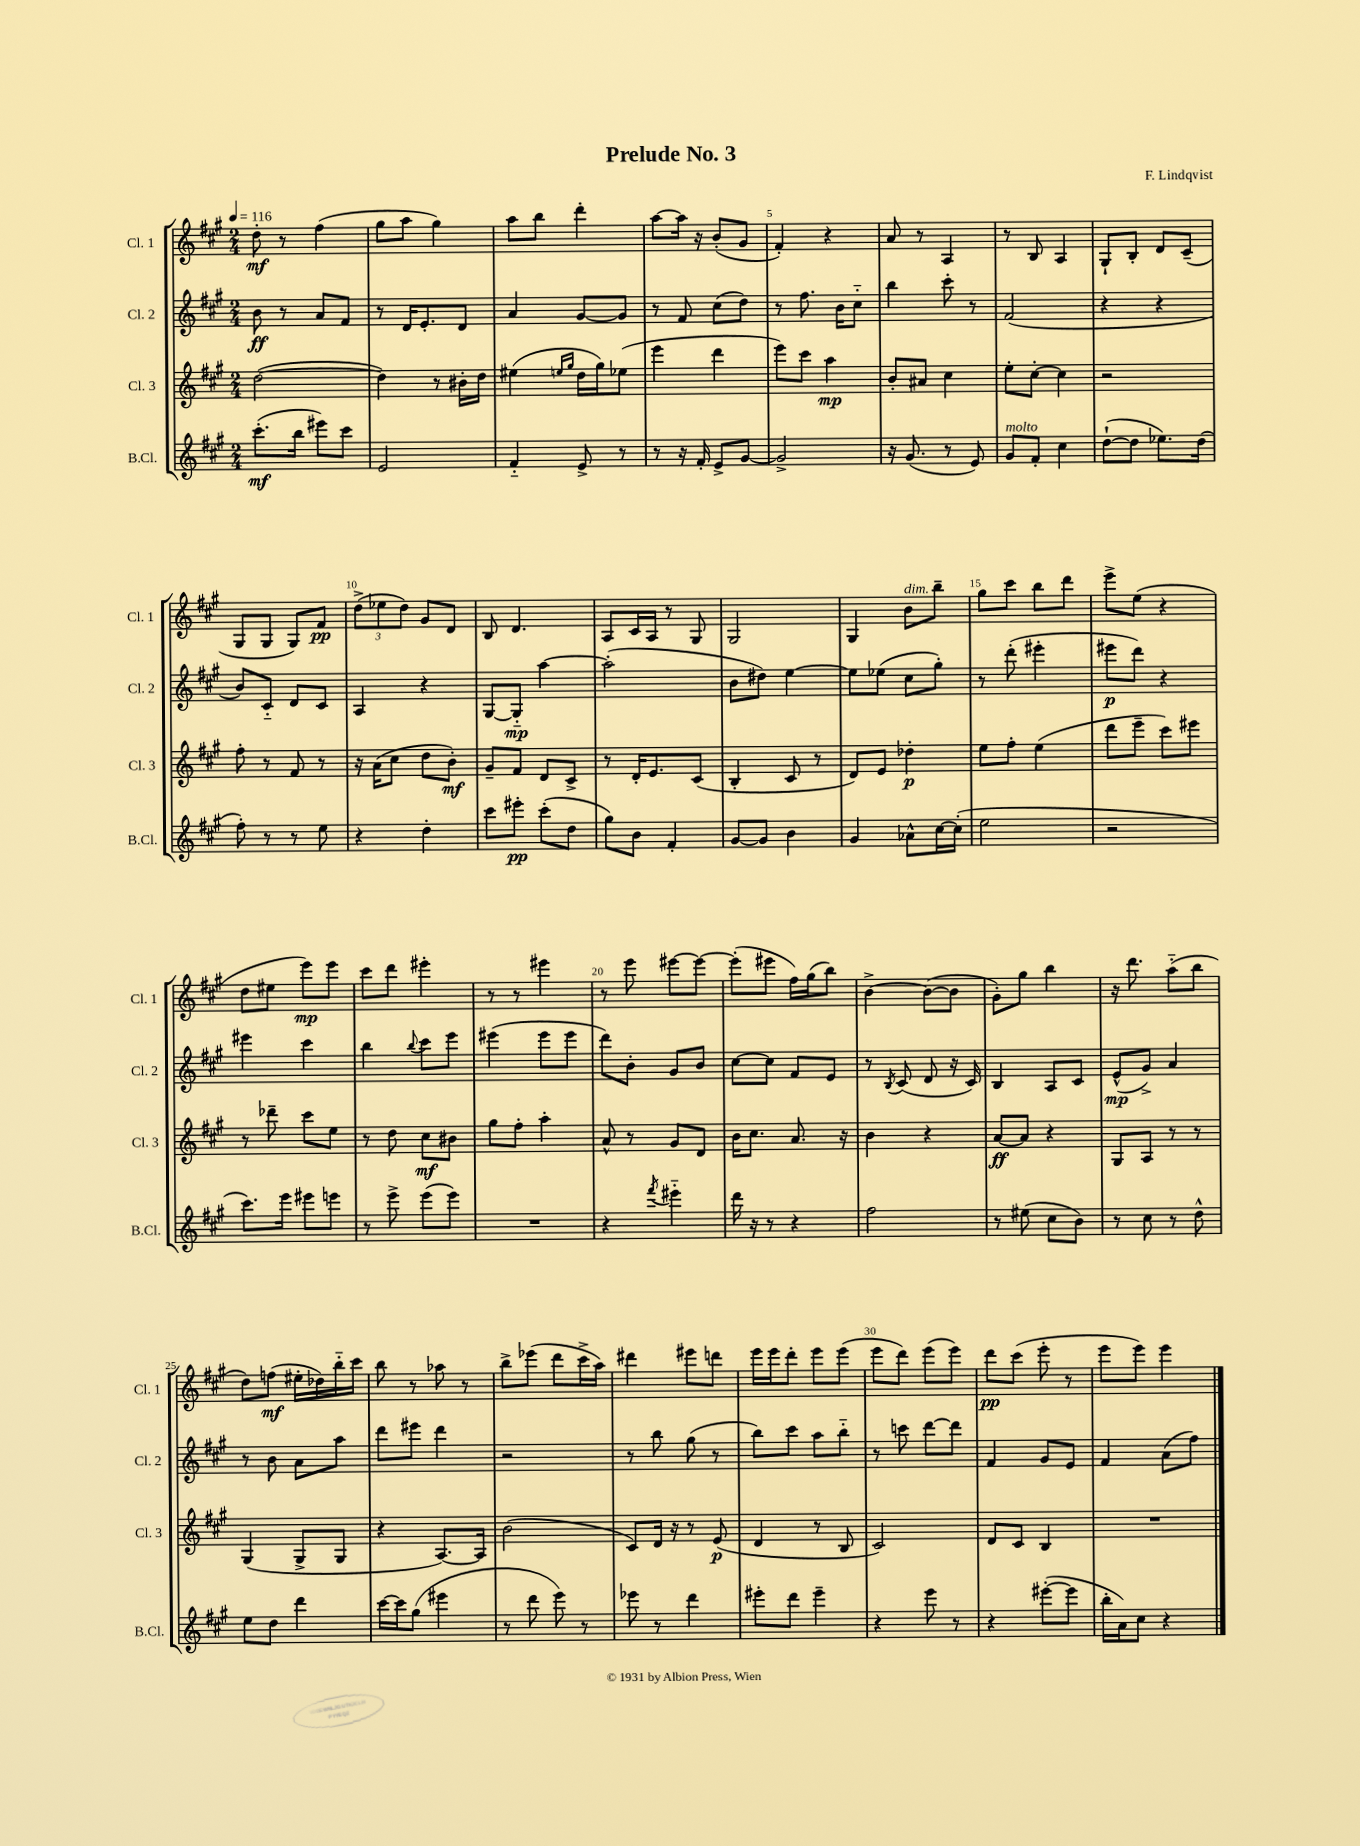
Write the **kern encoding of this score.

**kern	**kern	**kern	**kern
*staff4	*staff3	*staff2	*staff1
*clefG2	*clefG2	*clefG2	*clefG2
*k[f#c#g#]	*k[f#c#g#]	*k[f#c#g#]	*k[f#c#g#]
*M2/4	*M2/4	*M2/4	*M2/4
*MM116	*MM116	*MM116	*MM116
(8.ccc#'	([2dd	8b	8dd'
.	.	8r	8r
16bb	.	.	.
8eee#)	.	8a	(4ff#
8ccc#	.	8f#	.
=	=	=	=
2e	4dd])	8r	8gg#
.	.	16d	8aa
.	.	8.e'	.
.	8r	.	4gg#)
.	16b#'	8d	.
.	16dd	.	.
=	=	=	=
4f#'~	(4ee#	4a	8aa
.	.	.	8bb
.	16qqee	.	.
.	16qqgg#	.	.
8e^	16dd	[8g#	4ddd'
.	16gg#)	.	.
8r	(8ee-	8g#]	.
=	=	=	=
8r	4eee	8r	[8aa
16r	.	8f#	16aa]
16f#'	.	.	16r
8e^	4ddd	(8cc#	(8b'
[8g#	.	8dd)	8g#
=	=	=	=
2g#^]	8eee)	8r	4f#')
.	8ccc#	8.ff#	.
.	4aa	.	4r
.	.	16b	.
.	.	8cc#'~	.
=	=	=	=
16r	8b'	4bb	8a
(8.g#	.	.	.
.	8a#	.	8r
8r	4cc#	8ccc#'	4A
8e)	.	8r	.
=	=	=	=
8g#	8ee'	(2f#	8r
8f#'	[8cc#'	.	8B
4cc#	4cc#]	.	4A
=	=	=	=
([8dd`	2r	4r	8G#`
8dd]	.	.	8B'
8.ee-)	.	4r	8d
.	.	.	(8c#~
(16dd	.	.	.
=	=	=	=
8ff#')	8ff#'	8b)	8G#
8r	8r	8c#'~	8G#
8r	8f#	8d	8G#)
8ee	8r	8c#	8f#
=	=	=	=
4r	16r	4A	(12dd^
.	(16a	.	.
.	.	.	12ee-
.	8cc#	.	.
.	.	.	12dd)
4dd'	8dd	4r	8g#
.	8b')	.	8d
=	=	=	=
8ccc#	8g#~	[8G#	8B
8eee#'	8f#	8G#'~]	4.d
(8ccc#'	8d	[4aa	.
8dd	8c#^	.	.
=	=	=	=
8gg#)	8r	(2aa']	8A
8b	16d'	.	16c#
.	8.e	.	16A
4f#'	.	.	8r
.	(8c#	.	8G#
=	=	=	=
[8g#	4B'	8b	2G#
8g#]	.	8dd#)	.
4b	8c#	[4ee	.
.	8r	.	.
=	=	=	=
4g#	8d)	8ee]	4G#
.	8e	(8ee-	.
8a-^^	4dd-'	8cc#	8b
[16cc#	.	8gg#')	8bb~
(16cc#']	.	.	.
=	=	=	=
2ee	8ee	8r	8gg#
.	8ff#'	(8ddd'	8ccc#
.	(4ee	4eee#'	8bb
.	.	.	8ddd
=	=	=	=
2r	8ddd	8eee#	8eee^
.	8eee~	8ddd)	(8ee
.	8ccc#)	4r	4r
.	8eee#	.	.
=	=	=	=
8.ccc#)	8r	4eee#	8dd
.	8ddd-~	.	8ee#
16eee	.	.	.
8eee#	8ccc#	4ccc#	8eee)
8eee	8ee	.	8eee
=	=	=	=
8r	8r	4bb	8ccc#
8eee^	8dd	.	8ddd
.	.	8qqbb	.
(8eee	8cc#	8ccc#	4eee#'
8eee)	8b#	8eee	.
=	=	=	=
2r	8gg#	(4eee#	8r
.	8ff#'	.	8r
.	4aa'	8eee#	4eee#
.	.	8eee#	.
=	=	=	=
4r	8a^^	8ddd)	8r
.	8r	8b'	8eee
8qfff#	.	.	.
4eee#'~	8g#	8g#	[8eee#
.	8d	8b	8eee#_
=	=	=	=
16ddd	16b	[8cc#	(8eee#']
16r	8.cc#	.	.
8r	.	8cc#]	8eee#
4r	8.a	8f#	16ff#)
.	.	.	(16gg#
.	.	8e	8bb)
.	16r	.	.
=	=	=	=
2ff#	4b	8r	[4b^
.	.	8qB	.
.	.	(8c#	.
.	4r	8d	(8b_
.	.	16r	8b]
.	.	16c#)	.
=	=	=	=
8r	[8a	4B	8g#')
(8ee#	8a]	.	8gg#
8cc#	4r	8A	4bb
8b)	.	8c#	.
=	=	=	=
8r	8G#	(8e^^	16r
.	.	.	8.ddd
8cc#	8A	8g#^)	.
8r	8r	4a	(8aa'~
8dd^^	8r	.	8bb
=	=	=	=
8ee	(4G#	8r	8dd)
8dd	.	8b	(8ff
4ddd	8G#^	8a	16ee#'
.	.	.	16dd-)
.	8G#	8aa	16bb'~
.	.	.	16ccc#
=	=	=	=
[16ccc#	4r	8ddd	8bb
16ccc#]	.	.	.
(8gg#	.	8eee#	8r
4eee#	[8.A)	4ddd	8aa-
.	.	.	8r
.	16A]	.	.
=	=	=	=
8r	(2b	2r	8bb^
8ddd	.	.	(8eee-
8eee)	.	.	8ddd
8r	.	.	16ccc#^
.	.	.	16aa)
=	=	=	=
8eee-	8c#)	8r	4ddd#
8r	16d	8bb	.
.	16r	.	.
4ddd	8r	(8gg#	8eee#
.	(8e	8r	8ddd
=	=	=	=
8eee#'	4d	8bb)	16eee
.	.	.	16eee
8ddd	.	8ccc#	8ddd'
4eee#~	8r	8aa	8eee
.	8B	8bb'~	(8eee
=	=	=	=
4r	2c#)	8r	8eee
.	.	8ccc	8ddd)
8eee	.	[8ddd	(8eee
8r	.	8ddd]	8eee)
=	=	=	=
4r	8d	4f#	8ddd
.	8c#	.	(8ccc#
([8eee#'	4B	8g#	8eee'
8eee#]	.	8e	8r
=	=	=	=
16bb'	2r	4f#	8eee
16a)	.	.	.
8cc#	.	.	8eee)
4r	.	(8a	4eee
.	.	8ff#)	.
==	==	==	==
*-	*-	*-	*-
